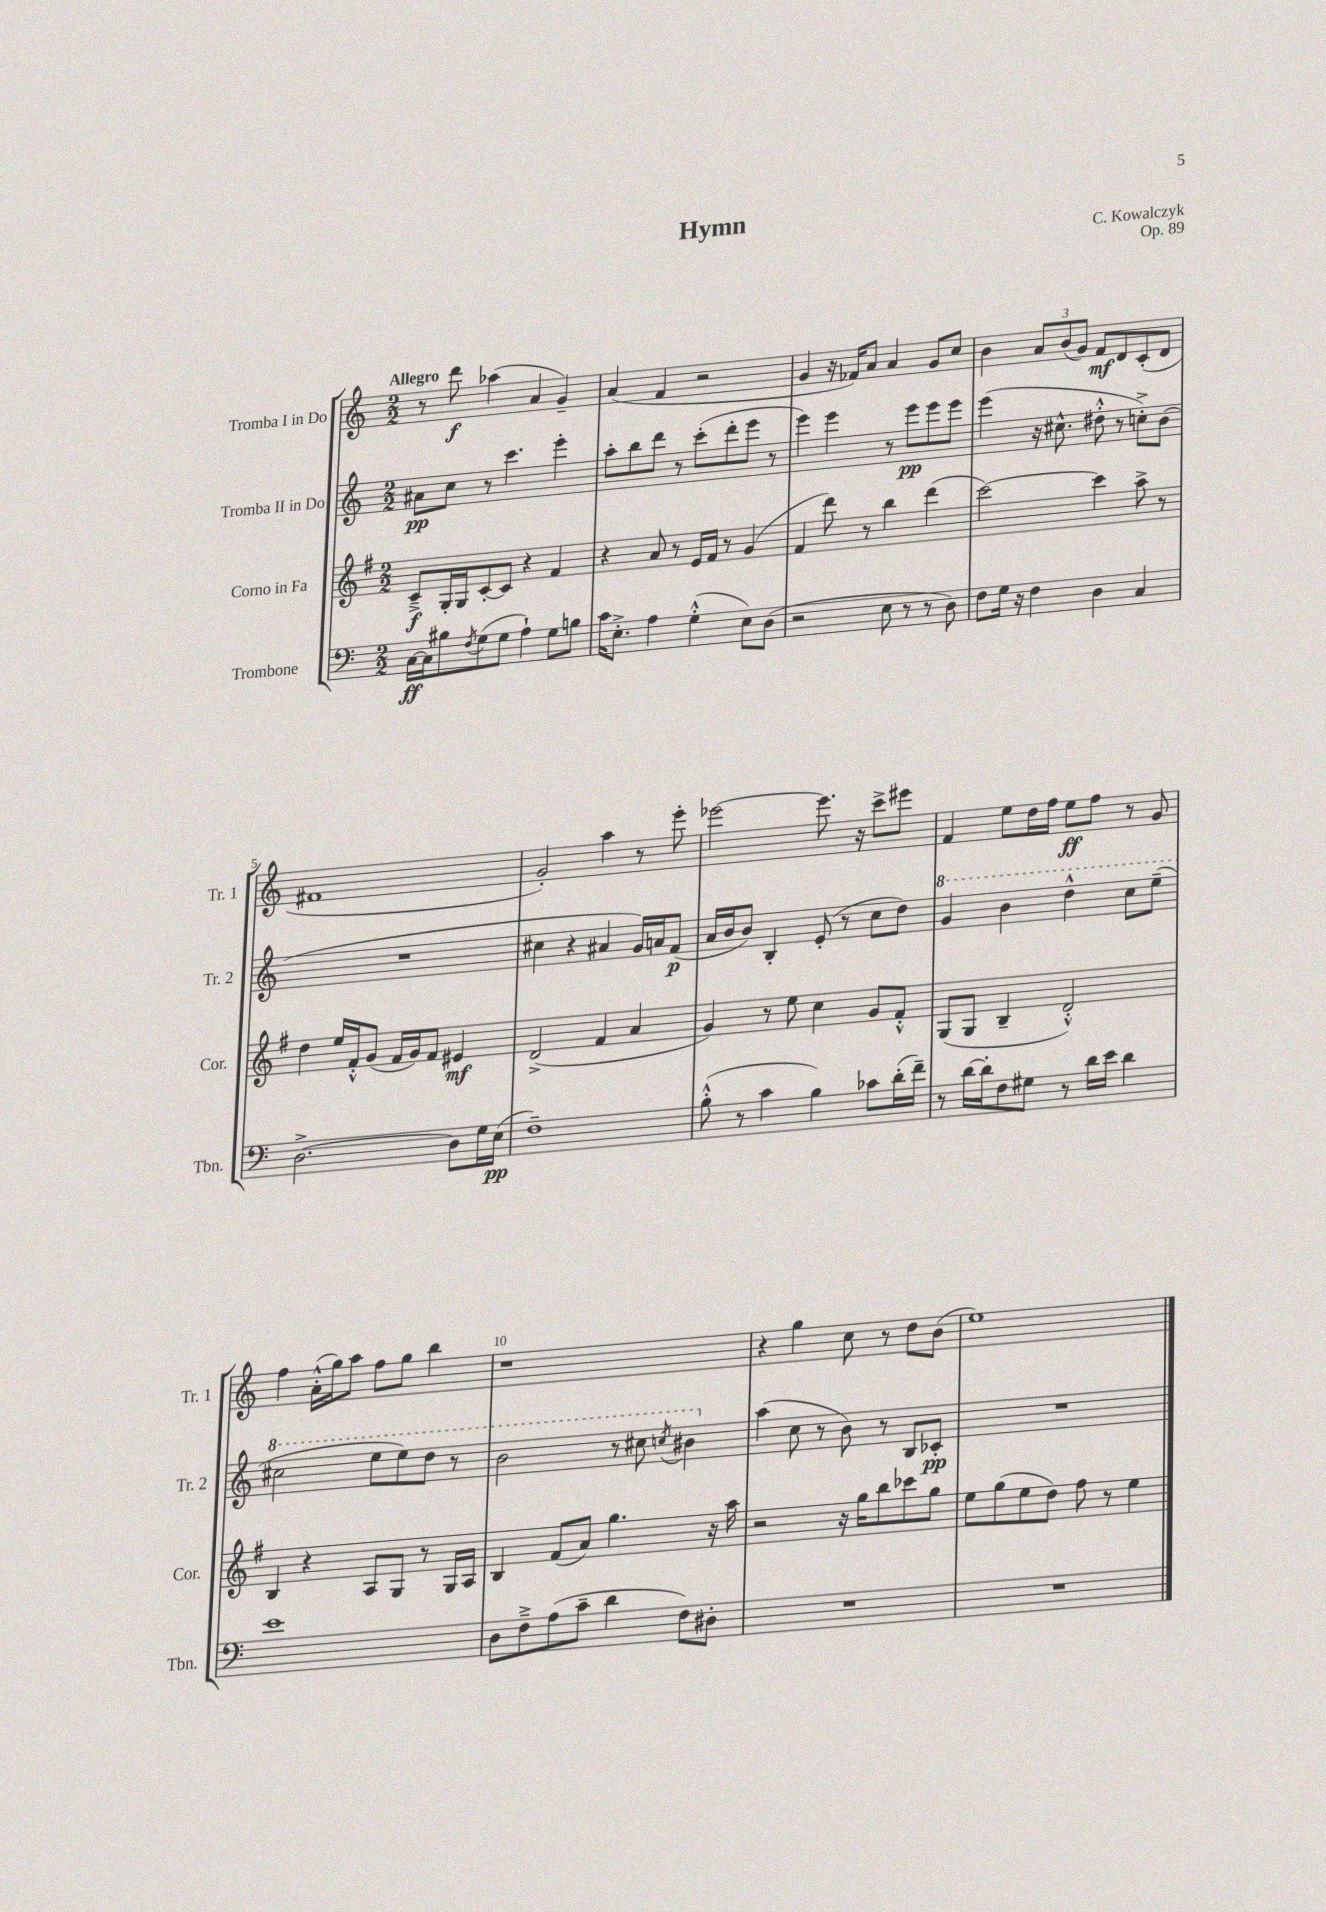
\header { title = "Hymn" composer = "C. Kowalczyk" opus = "Op. 89" }
<<
\new StaffGroup <<
\new Staff = "s0" \with { instrumentName = "Tromba I in Do" shortInstrumentName = "Tr. 1" } {
    \clef treble \key c \major \numericTimeSignature \time 2/2 \tempo "Allegro"
    r8 d'''8\f aes''4( a'4 g'4--) |
    a'4( f'4 r2 |
    g'4 r16 fes'16) a'8 a'4 g'8 c''8 |
    b'4 \tuplet 3/2 { a'8 b'8( g'8) } f'8\mf d'8 c'8-.( d'8 |
    fis'1 |
    g'2-.) a''4 r8 e'''8-. |
    ees'''2~ ees'''8. r16 c'''8-> eis'''8 |
    f'4 e''8 d''16 f''16 e''8\ff f''8 r8 g'8 |
    f''4 a'16-.-^( g''16) a''8 f''8 g''8 b''4 |
    r1 |
    r4 g''4 c''8 r8 d''8 b'8( |
    e''1) \bar "|." |
}
\new Staff = "s1" \with { instrumentName = "Tromba II in Do" shortInstrumentName = "Tr. 2" } {
    \clef treble \key c \major \numericTimeSignature \time 2/2
    ais'8\pp c''8 r8 c'''4. e'''4-. |
    a''8-. b''8 d'''8 r8 c'''8-.( d'''8-. e'''8 r8 |
    e'''4) e'''4 r8 e'''8\pp e'''8 e'''8 |
    e'''4( r16 cis''8.-^ dis''8-.-^ r8 c''8-.->) b'8( |
    R1 |
    cis''4 r4 ais'4 g'16) a'16 f'8\p( |
    a'16 b'16 b'8) b4-. e'8-.( r8 c''8 d''8) |
    \ottava #1 g''4 b''4 d'''4-^ c'''8 e'''8--( |
    cis'''2 e'''8 e'''8) d'''8 r8 |
    b''2 r8 cis'''8 \acciaccatura { c'''8 } bis''4 \ottava #0 |
    a''4( c''8 r8 b'8) r8 b8 ces'8-.\pp |
    R1 \bar "|." |
}
\new Staff = "s2" \with { instrumentName = "Corno in Fa" shortInstrumentName = "Cor." } {
    \clef treble \key g \major \numericTimeSignature \time 2/2
    c'8--->\f g16-. g16 c'8~-. c'8 r4 fis'4 |
    r4 a'8 r8 e'16 fis'16 r8 g'4( |
    fis'4 d'''8) r8 b''4 d'''4( |
    c'''2~) c'''4 a''8-> r8 |
    d''4 e''16 fis'16-.-^ g'8( fis'16 g'16) fis'8 eis'4\mf |
    d'2->( fis'4 a'4 |
    g'4) r8 e''8 c''4 g'8 fis'8-.-^ |
    g8( g8 b4-- d'2-.-^) |
    b4 r4 a8 g8 r8 g16 a16 |
    b4 fis'8( a'8) g''4. r16 a''16 |
    r2 r16 g''16 b''8 ces'''8 g''8 |
    e''8 g''8( e''8 d''8) fis''8 r8 e''4 \bar "|." |
}
\new Staff = "s3" \with { instrumentName = "Trombone" shortInstrumentName = "Tbn." } {
    \clef bass \key c \major \numericTimeSignature \time 2/2
    c16~\ff c16 bis8 \acciaccatura { f8 } g8( g8 a4-!) g8 b8 |
    c'16 e8.-.-> a4 g4-.-^( e8) d8( |
    r2 e8 r8 r8 d8) |
    f8 g16 r16 f4 d4 c4 |
    d2.~-> d8 g16 e16\pp( |
    f1--) |
    b8-.-^( r8 c'4 b4) ces'8 d'16-.( f'16--) |
    r8 d'16~ d'16-. f8 gis8 r8 d'16 e'16 d'4 |
    e'1 |
    d8 f8---> a8( c'8-- d'4 f8) dis8-. |
    R1 |
    R1 \bar "|." |
}
>>
>>
\layout { \context { \Score \override BarNumber.break-visibility = ##(#f #t #t) barNumberVisibility = #(every-nth-bar-number-visible 5) } }
